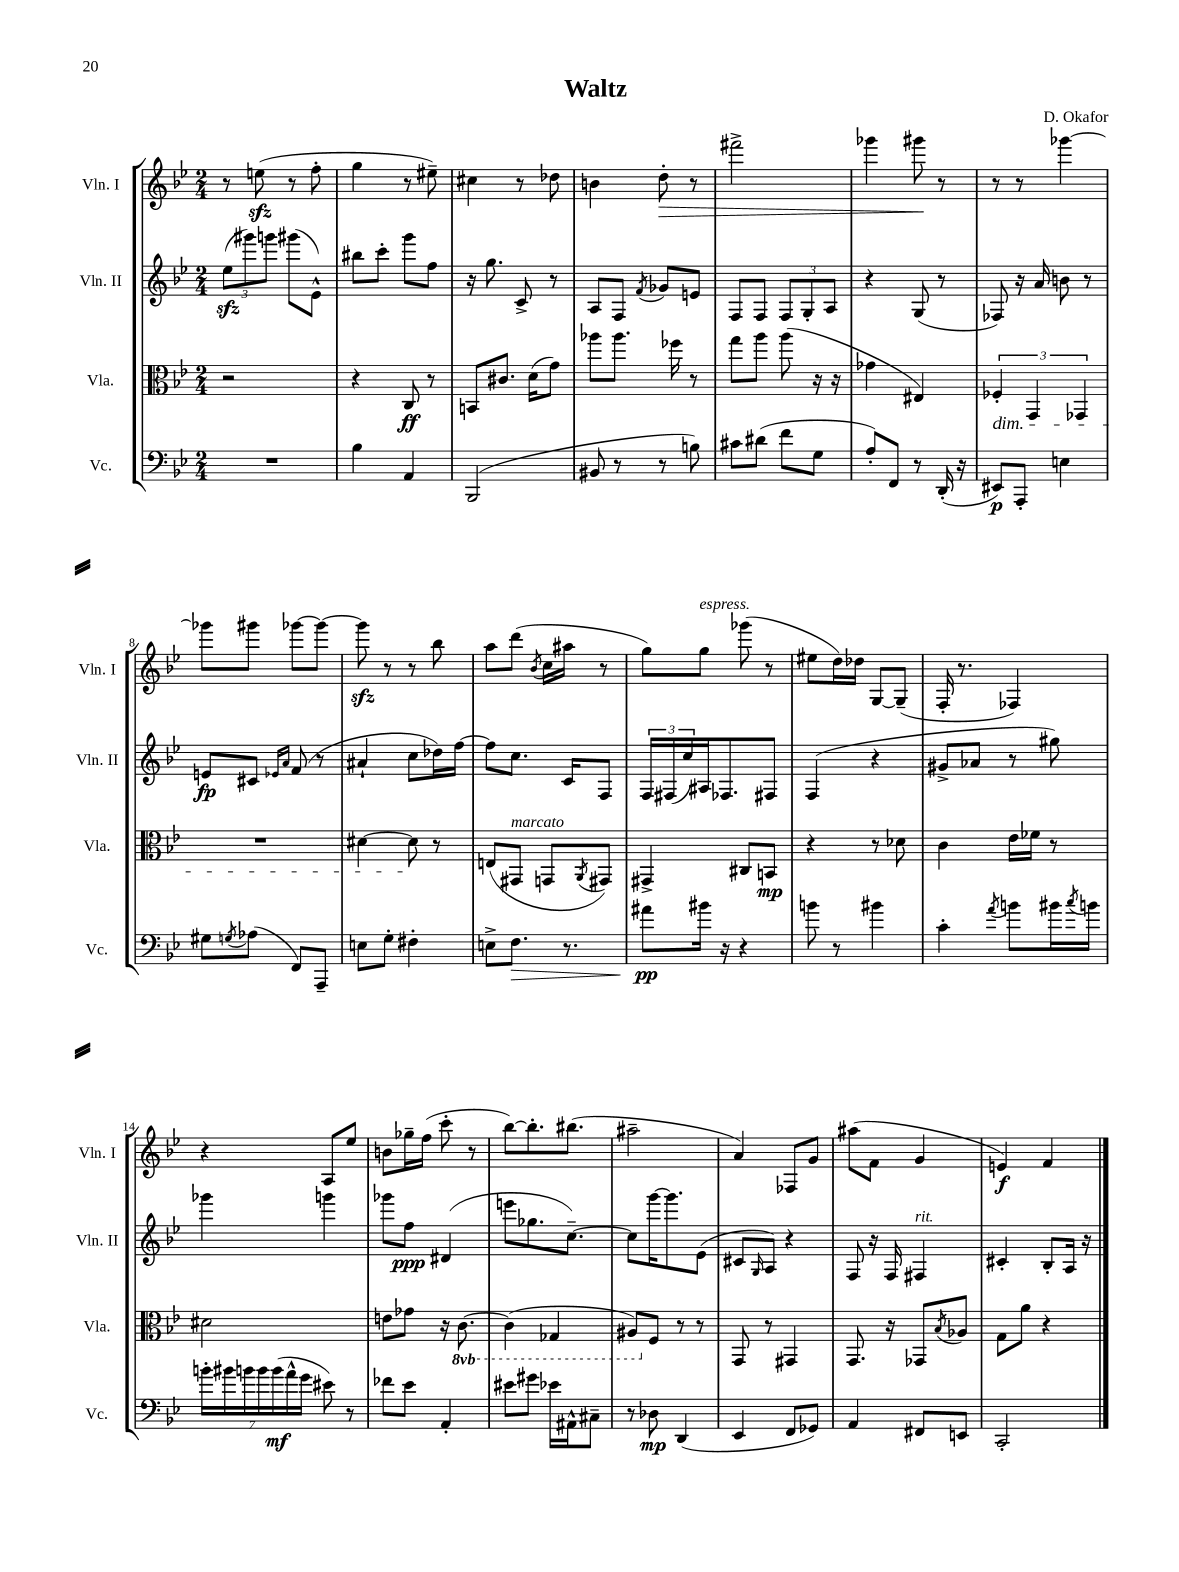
\header { title = "Waltz" composer = "D. Okafor" }
<<
\new StaffGroup <<
\new Staff = "s0" \with { instrumentName = "Vln. I" shortInstrumentName = "Vln. I" } {
    \clef treble \key bes \major \numericTimeSignature \time 2/4
    r8 e''8\sfz( r8 f''8-. |
    g''4 r8 eis''8--) |
    cis''4 r8 des''8 |
    b'4 d''8-.\> r8 |
    fis'''2-> |
    ges'''4 gis'''8\! r8 |
    r8 r8 ges'''4~ |
    ges'''8 gis'''8 ges'''8~ ges'''8~ |
    ges'''8\sfz r8 r8 bes''8 |
    a''8 d'''8( \acciaccatura { bes'8 } c''16 ais''16 r8 |
    g''8) g''8^\markup { \italic "espress." } ges'''8( r8 |
    eis''8 d''16) des''16 g8~ g8--( |
    f16-. r8. fes4) |
    r4 a8 ees''8 |
    b'8 ges''16-- f''16( c'''8-. r8 |
    bes''8~) bes''8.-. bis''8.( |
    ais''2-- |
    a'4) fes8 g'8 |
    ais''8( f'8 g'4 |
    e'4\f) f'4 \bar "|." |
}
\new Staff = "s1" \with { instrumentName = "Vln. II" shortInstrumentName = "Vln. II" } {
    \clef treble \key bes \major \numericTimeSignature \time 2/4
    \tuplet 3/2 { ees''8\sfz( gis'''8) g'''8 } gis'''8( ees'8-^) |
    bis''8 c'''8-. g'''8 f''8 |
    r16 g''8. c'8-> r8 |
    a8 f8 \acciaccatura { f'8 } ges'8 e'8 |
    f8 f8 \tuplet 3/2 { f8 g8-. a8 } |
    r4 g8( r8 |
    fes8) r16 a'16 b'8 r8 |
    e'8\fp cis'8 \grace { ees'16 a'16 } f'8( r8 |
    ais'4-! c''8 des''16) f''16~ |
    f''8 c''8. c'16 f8 |
    \tuplet 3/2 { f16 fis16( c''16) } ais16 fes8. fis8 |
    f4( r4 |
    gis'8-> aes'8 r8 gis''8) |
    ges'''4 g'''4 |
    ges'''8 f''8\ppp dis'4( |
    e'''8 ges''8. c''8.~--) |
    c''8 g'''16~ g'''8. ees'8( |
    cis'8 \grace { g16 } a8) r4 |
    f8 r16 f16 fis4^\markup { \italic "rit." } |
    cis'4-. bes8-. a16 r16 \bar "|." |
}
\new Staff = "s2" \with { instrumentName = "Vla." shortInstrumentName = "Vla." } {
    \clef alto \key bes \major \numericTimeSignature \time 2/4 \set Staff.ottavationMarkups = #ottavation-simple-ordinals
    r2 |
    r4 c8\ff r8 |
    b,8 cis'8. d'16( g'8) |
    aes''8 aes''8. fes''16 r8 |
    g''8 a''8 a''8( r16 r16 |
    ges'4 eis4) |
    \tuplet 3/2 { fes4-.\dim g,4 ges,4 } |
    R2 |
    dis'4~ dis'8\! r8 |
    e8( gis,8^\markup { \italic "marcato" } g,8 \acciaccatura { a,8 } gis,8) |
    gis,4-> cis8 b,8\mp |
    r4 r8 des'8 |
    c'4 ees'16 fes'16 r8 |
    dis'2 |
    e'8 ges'8 r16 \ottava #-1 c8.~ |
    c4( ges,4 |
    ais,8) \ottava #0 f8 r8 r8 |
    g,8 r8 gis,4 |
    g,8. r16 ges,8 \acciaccatura { bes8 } aes8 |
    g8 a'8 r4 \bar "|." |
}
\new Staff = "s3" \with { instrumentName = "Vc." shortInstrumentName = "Vc." } {
    \clef bass \key bes \major \numericTimeSignature \time 2/4
    R2 |
    bes4 a,4 |
    bes,,2( |
    bis,8 r8 r8 b8) |
    cis'8 dis'8( f'8 g8 |
    a8-.) f,8 r8 d,16-.( r16 |
    eis,8\p) a,,8-. e4 |
    gis8 \acciaccatura { g8 } aes8( f,8) a,,8-- |
    e8 g8-. fis4-. |
    e8-> f8.\> r8. |
    ais'8\pp\! bis'16 r16 r4 |
    b'8 r8 bis'4 |
    c'4-. \acciaccatura { a'8 } b'8 bis'16 \acciaccatura { c''8 } b'16 |
    \tuplet 7/4 { b'16-. bis'16 b'16 b'16 b'16\mf( a'16-^ g'16 } eis'8) r8 |
    fes'8 ees'8 a,4-. |
    eis'8 gis'8 ees'16 ais,16-^ cis8-- |
    r8 des8\mp d,4( |
    ees,4 f,8 ges,8) |
    a,4 fis,8 e,8 |
    c,2-. \bar "|." |
}
>>
>>
